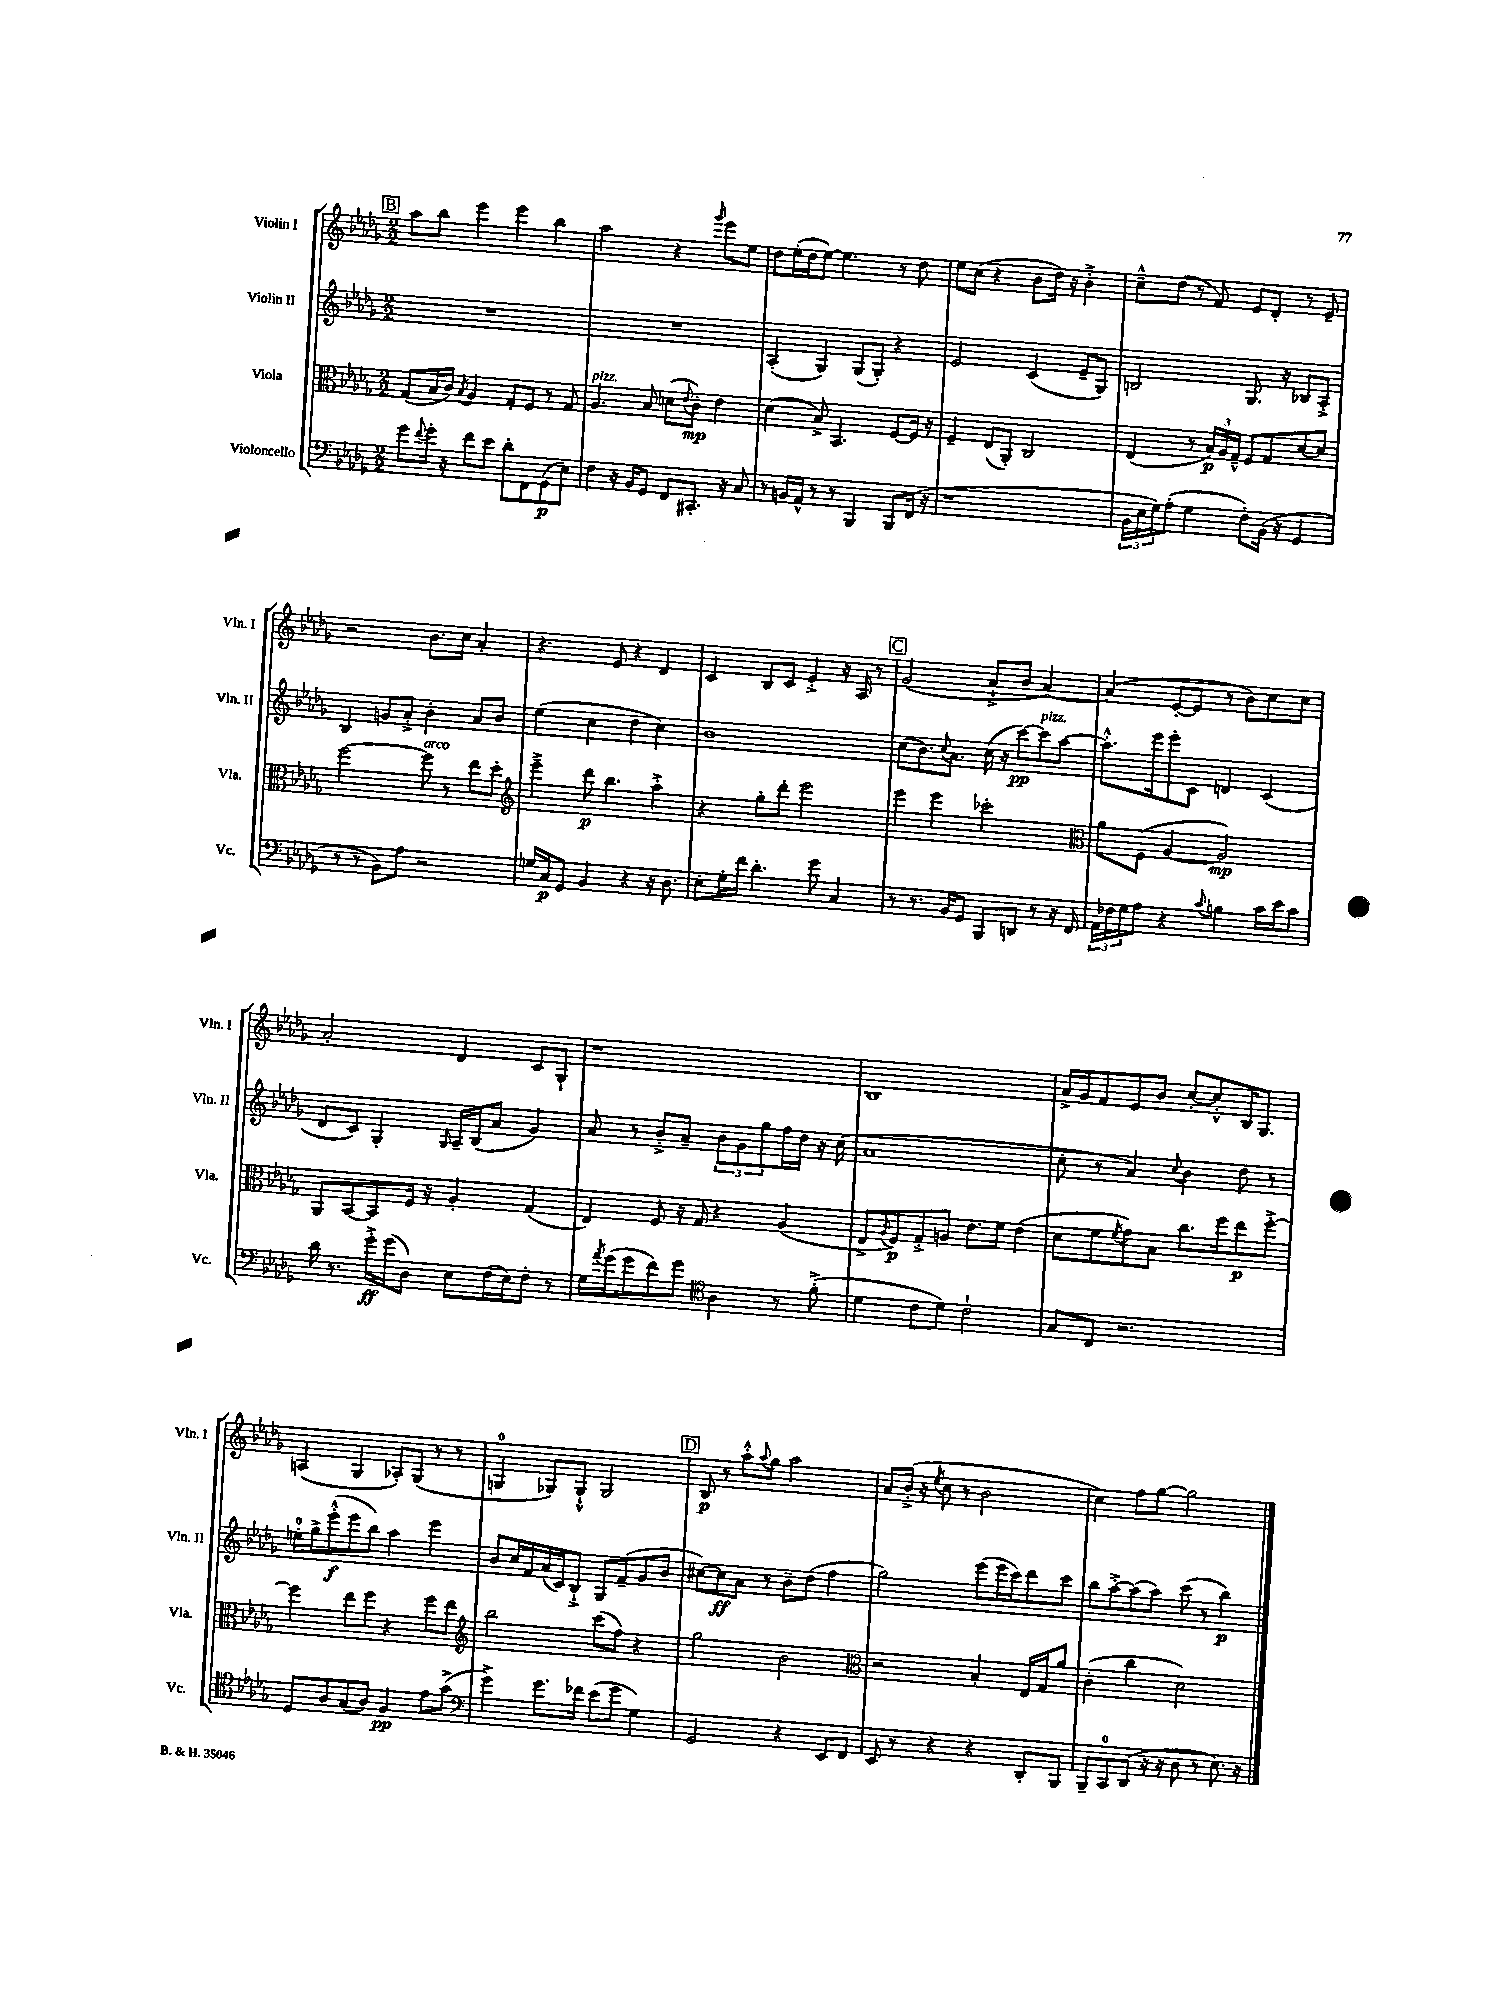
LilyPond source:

<<
\new StaffGroup <<
\new Staff = "s0" \with { instrumentName = "Violin I" shortInstrumentName = "Vln. I" } {
    \clef treble \key des \major \numericTimeSignature \time 2/2
    \mark \markup { \box "B" } aes''8 bes''8 ees'''4 ees'''4 bes''4 |
    aes''2 r4 \grace { ges'''16 } ees'''8 ees''8 |
    des''8 ees''16-.( des''16 ees''8~) ees''4. r8 des''8 |
    ees''8 c''8( r4 bes'8 des''16) r16 bes'4-.-> |
    c''8---^ des''8( r8 f'8) ees'8 des'8-. r8 ees'8-- |
    r2 bes'8. c''16 aes'4-. |
    r4. ees'8 r4 des'4 |
    c'4 bes8 c'8 ees'4-.-> r16 aes16 r8 |
    \mark \markup { \box "C" } ges'2( aes'8-!-> bes'8 aes'4~) |
    aes'4( ees'8~-. ees'8 r8 bes'8) c''8 c''8 |
    aes'2-. des'4 c'8 ges8-! |
    r1 |
    bes1 |
    aes'16-> ges'16 f'8 ees'8 bes'8 c''8~-. c''8-.-^ bes16 ges8. |
    a4( ges4 aes8-.) ges8( r8 r8 |
    g4-0 ges8) ges8-!-^ ges2 |
    \mark \markup { \box "D" } bes8\p r8 aes''8-.-^ \appoggiatura { aes''8 } ges''8 aes''2 |
    aes'8 bes'16-.->( r16 \acciaccatura { ees''8 } c''8 r8 bes'2 |
    c''4) f''8 ges''8~ ges''2 \bar "|." |
}
\new Staff = "s1" \with { instrumentName = "Violin II" shortInstrumentName = "Vln. II" } {
    \clef treble \key des \major \numericTimeSignature \time 2/2
    \mark \markup { \box "B" } R1 |
    R1 |
    aes4-.( ges4) ges8( ges8-.) r4 |
    ees'2 c'4( ees'8-- ges8) |
    b2 ges8. r16 bes8 aes8-.-> |
    bes4 g'8 aes'8-.-> bes'4-. aes'8 bes'8 |
    ees''4( c''4 des''4 c''4) |
    bes'1 |
    \mark \markup { \box "C" } c''8( bes'8.) \appoggiatura { c''8 } aes'8. c''16( r16 c'''8~\pp) c'''8^\markup { \italic "pizz." } aes''8~ |
    aes''8.-.-^ ees'''16 ees'''8-. c'8 d'4 c'4( |
    des'8 c'8) ges4-. \grace { ges16 } aes16-- bes16( aes'8 ges'4) |
    aes'8 r8 bes'8-.-> aes'8-- \tuplet 3/2 { bes'8 ges'8 ges''8 } f''16 des''16 r16 c''16( |
    aes'1 |
    c''8-. r8 aes'4) \appoggiatura { c''8 } bes'4 des''8 r8 |
    e''16-0-. ges''16-> ees'''8-.-^\f( ees'''8 bes''8) aes''4 ees'''4 |
    bes'8 c''16 f'16 aes'16( c'16) bes8-!-> ges8 f'8--( ges'8 bes'8 |
    \mark \markup { \box "D" } cis''8~) cis''8\ff aes'8 r8 bes'8-- des''8( f''4 |
    ges''2) ees'''8( ees'''16 c'''16) des'''8 c'''8 |
    bes''8 aes''8~-.-> aes''8( aes''8) c'''8( r8 bes''4\p) \bar "|." |
}
\new Staff = "s2" \with { instrumentName = "Viola" shortInstrumentName = "Vla." } {
    \clef alto \key des \major \numericTimeSignature \time 2/2
    \mark \markup { \box "B" } ges8( bes16 c'16) \acciaccatura { bes8 } aes4 ges8-. f8 r8 ges8 |
    aes4.^\markup { \italic "pizz." } bes8 d'8( \appoggiatura { ees'8 } c'8-.\mp) ees'4 |
    des'4( bes8->) bes,4. f8~ f16 r16 |
    f4-- ees8( aes,8-.) c2 |
    ees4( r8 \tuplet 3/2 { bes16\p) aes16 ges16---^ } f8 ges8 des'8~ des'8 |
    f''2~ f''8^\markup { \italic "arco" } r8 ees''8 des''8-. |
    \clef treble ees'''4---> des'''8\p bes''4. aes''4-.-> |
    r4 ges''8-. des'''8-. ees'''2 |
    \mark \markup { \box "C" } ees'''4 ees'''4 ces'''2-. |
    \clef alto aes'8 f8( aes4~ aes2\mp) |
    aes,8 bes,8~ bes,8 f16 r16 aes4-. ges4( |
    ees4) f8 r16 ges16 r4 aes4( |
    ees8-> \acciaccatura { aes8 } f8\p) ges8-.-> a8 ees'8. f'16 ees'4( |
    des'8 f'8 \acciaccatura { f'8 } ges'8) bes8 c''8. f''16 ees''8\p f''8~-.-> |
    f''4 ees''8 f''8 r4 f''8 ees''8 |
    \clef treble bes''2 c'''8( f''8) r4 |
    \mark \markup { \box "D" } ges''2 bes'2 |
    \clef alto r2 bes4-. ees16 ges16 aes'8 |
    c'4-.( c''4 des'2) \bar "|." |
}
\new Staff = "s3" \with { instrumentName = "Violoncello" shortInstrumentName = "Vc." } {
    \clef bass \key des \major \numericTimeSignature \time 2/2
    \mark \markup { \box "B" } ges'8 \appoggiatura { f'8 } ges'16-. r16 f'8 ees'8 des'8-. f,8 ges,8\p( ees8) |
    f4 r16 bes,16 ges,8 f,8 cis,8.-. r16 c8 |
    r8 b,16 aes,16-^ r8 r8 bes,,4 bes,,8 f,16( r16 |
    r1 |
    \tuplet 3/2 { bes,16 ees16 ges16) } aes8-.( ges4 f8-.) bes,16( r16 ges,4 |
    r8 r8 bes,8) aes8 r2 |
    g16 c16\p ges,8 bes,4 r4 r16 des8. |
    ees8-. ges16-. f'16 des'4.-. ges'8 c4 |
    \mark \markup { \box "C" } r8 r8. bes,16 ges,8 bes,,8 d,8 r8 r16 f,16 |
    \tuplet 3/2 { aes,16 fes16 ges16 } aes8 r4 \appoggiatura { c'8 } b4 c'16 ees'16 c'8 |
    des'16 r8. ges'16-.->\ff ges'16( des8) ees8 f16( ees16) f8-. r8 |
    ges16 \acciaccatura { aes'8 } ges'16( ges'8 f'8) ges'8 \clef tenor aes4 r8 f'8-.->( |
    des'4 c'8 des'8) c'2-! |
    ges8 c8 r2. |
    des8 aes8 ges8( aes8) f4\pp ees'8 ges'8->( |
    \clef bass ges'4->) ges'8. fes'16 ees'8( ges'8 ges4) |
    \mark \markup { \box "D" } ges,2 r4 ees,8 f,8 |
    ees,8 r8 r4 r4 des,8-. bes,,8 |
    bes,,8-- c,8-0 des,8( r16 r16 des8 r8 ees8.) r16 \bar "|." |
}
>>
>>
\layout { \context { \Score \remove "Bar_number_engraver" } }
